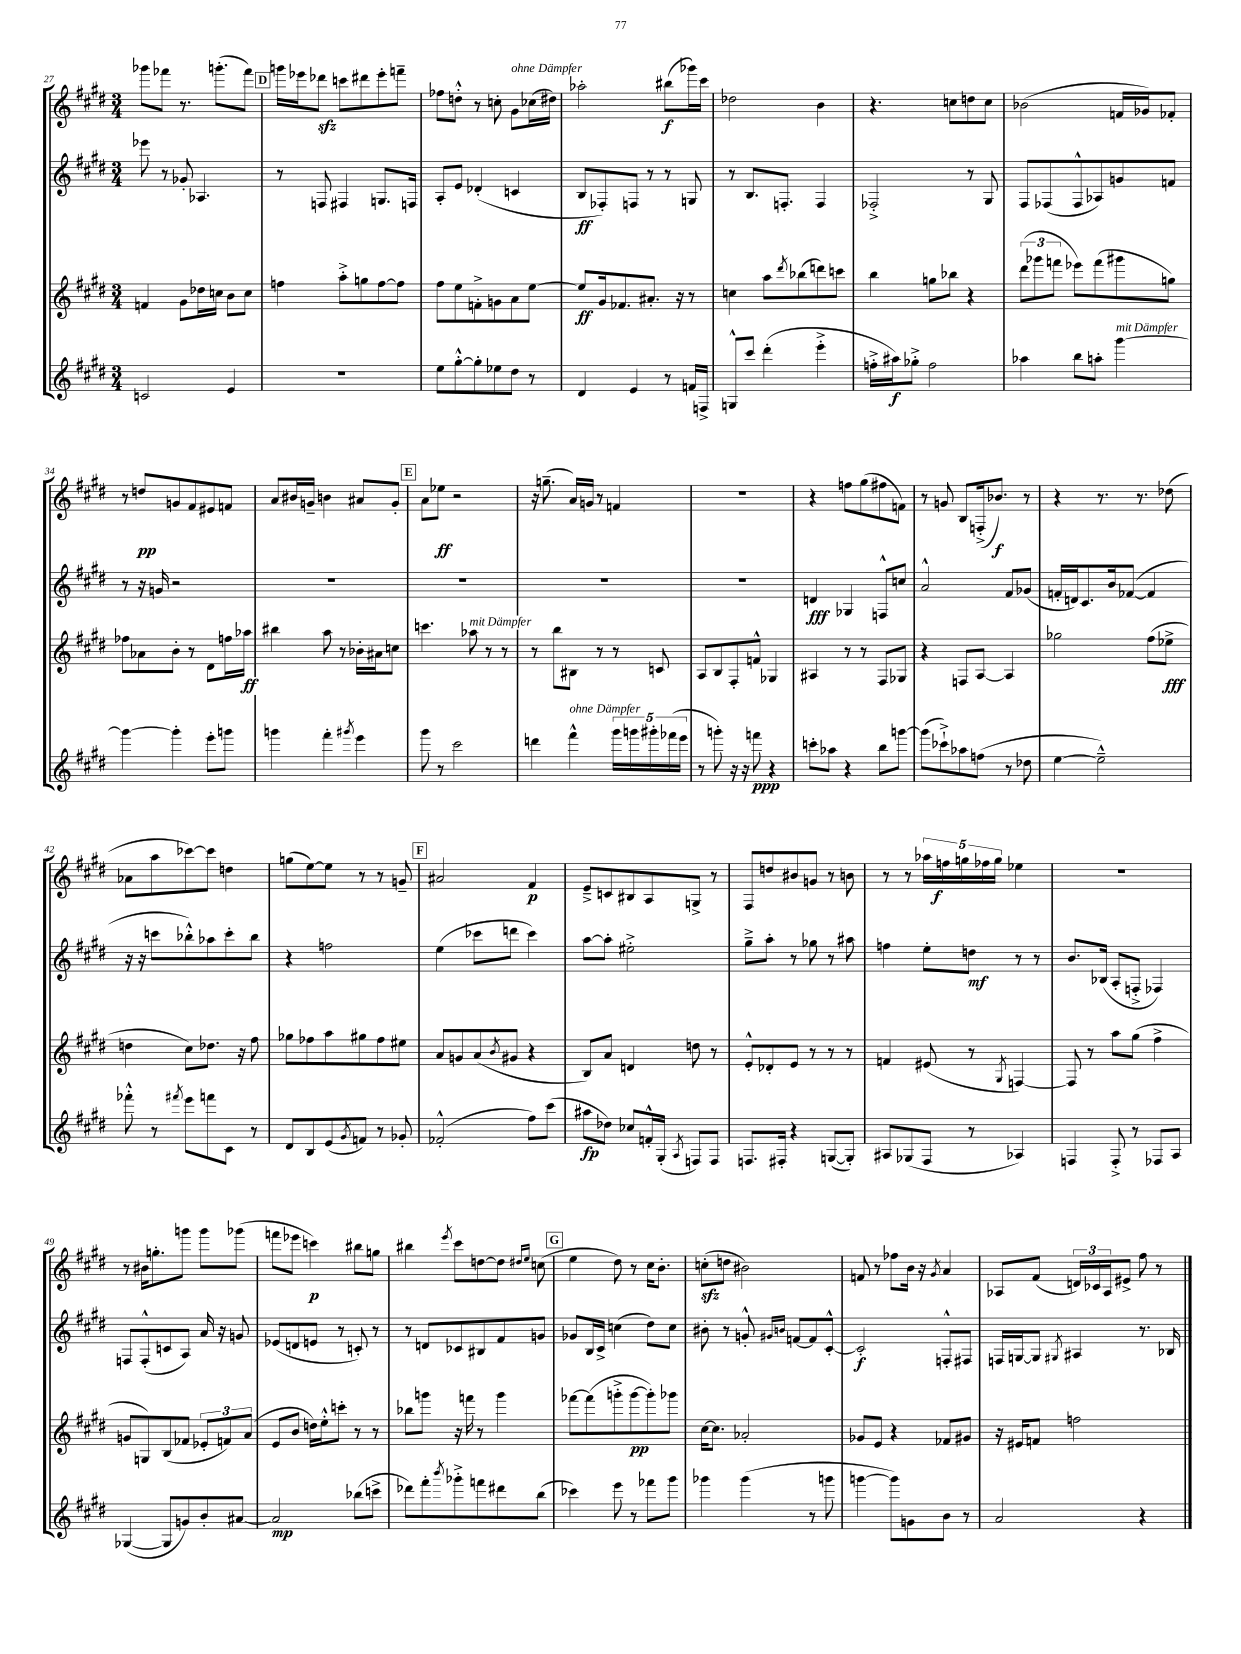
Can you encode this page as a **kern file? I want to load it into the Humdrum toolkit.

**kern	**dynam	**kern	**dynam	**kern	**dynam	**kern	**dynam
*part4	*part4	*part3	*part3	*part2	*part2	*part1	*part1
*staff4	*staff4	*staff3	*staff3	*staff2	*staff2	*staff1	*staff1
*clefG2	*	*clefG2	*	*clefG2	*	*clefG2	*
*k[f#c#g#d#]	*	*k[f#c#g#d#]	*	*k[f#c#g#d#]	*	*k[f#c#g#d#]	*
*M3/4	*	*M3/4	*	*M3/4	*	*M3/4	*
=27	=27	=27	=27	=27	=27	=27	=27
2cn/	.	4fn/	.	8eee-X\	.	8ggg-X\L	.
.	.	.	.	8r	.	8fff-X\J	.
.	.	8g#\L	.	8g-X'/	.	8.r	.
.	.	16dd-X\L	.	4.A-X/	.	.	.
.	.	16ccn\JJ	.	.	.	(8.gggn'\L	.
4e/	.	8b\L	.	.	.	.	.
.	.	8cc\J	.	.	.	8fff-\J)	.
!!LO:REH:place=s1:t=D
=28	=28	=28	=28	=28	=28	=28	=28
2.r	.	4ffn\	.	8r	.	16gggn\LL	.
.	.	.	.	.	.	16eee-X\J	.
.	.	.	.	8Fn/	.	8ddd-Xzz\J	.
.	.	8aa'^\L	.	4F#X/	.	8cccn\L	.
.	.	8ggn\	.	.	.	8ddd#X\	.
.	.	[8ff\	.	8.Gn/L	.	8eee-'\	.
.	.	8ff\J]	.	.	.	8fffn~\J	.
.	.	.	.	16Fn/Jk	.	.	.
=29	=29	=29	=29	=29	=29	=29	=29
8ee\L	.	8ff#\L	.	8A'/L	.	8ff-X\L	.
[8gg#'^^\	.	8ee\	.	8e/J	.	8ddn'^^\J	.
8gg#'\]	.	8fn'^\	.	(4d-X'/	.	8r	.
8ee-X\	.	8gn\	.	.	.	8ccn'\	.
!	!	!	!	!	!	!LO:TX:a:i:t=ohne Dämpfer	!
8dd#\J	.	8a\	.	4cn/	.	8g#\L	.
8r	.	[8ee\J	.	.	.	(16cc-X\L	.
.	.	.	.	.	.	16dd#X\JJ)	.
=30	=30	=30	=30	=30	=30	=30	=30
4d#/	.	8ee/L]	ff	8B/L	ff	2aa-X'\	.
.	.	16g#/k	.	8F-X'/)	.	.	.
.	.	8.f-X/	.	.	.	.	.
4e/	.	.	.	8Fn/J	.	.	.
.	.	8.a#X'/J	.	8r	.	.	.
8r	.	.	.	8r	.	(8bb#X\L	f
.	.	16r	.	.	.	.	.
16fn/LL	.	8r	.	8Gn/	.	16ggg-X\L)	.
16Fn^/JJ	.	.	.	.	.	16ccc#\JJ	.
=31	=31	=31	=31	=31	=31	=31	=31
8Gn^^/L	.	4ccn\	.	8r	.	2dd-X\	.
8ccc#/J	.	.	.	8.B/L	.	.	.
(4ddd#'\	.	8aa\L	.	.	.	.	.
.	.	.	.	8.Fn'/J	.	.	.
.	.	8qddd#/	.	.	.	.	.
.	.	(8bb-X\	.	.	.	.	.
4eee'^\	.	8dddn\)	.	4F/	.	4b\	.
.	.	8cccn\J	.	.	.	.	.
=32	=32	=32	=32	=32	=32	=32	=32
16ffn'^\LL	.	4bb\	.	2F-X'^/	.	4.r	.
16aa#X\J)	f	.	.	.	.	.	.
8gg-X'^\J	.	.	.	.	.	.	.
2ff\	.	8ggn\L	.	.	.	.	.
.	.	8bb-X\J	.	.	.	8ccn\L	.
.	.	4r	.	8r	.	8ddn\	.
.	.	.	.	8G#/	.	8cc\J	.
=33	=33	=33	=33	=33	=33	=33	=33
4aa-X\	.	(12ddd#\L	.	8F#/L	.	(2b-X\	.
.	.	12ggg-X\	.	.	.	.	.
.	.	.	.	(8F-X/	.	.	.
.	.	12fffn\J	.	.	.	.	.
8bb\L	.	8eee-X\L)	.	8F-^^/	.	.	.
8aan'\J	.	(8fff\	.	8A-X/)	.	.	.
!LO:TX:a:i:t=mit Dämpfer	!	!	!	!	!	!	!
[4ggg#\	.	8ggg#X\	.	8gn/	.	16fn/LL	.
.	.	.	.	.	.	16g-X/J)	.
.	.	8ggn\J)	.	8fn/J	.	8f-X'/J	.
!!LO:LB:g=z
=34	=34	=34	=34	=34	=34	=34	=34
4ggg#\_	.	8ff-X\L	.	8r	.	8r	.
.	.	8a-X\	.	16r	.	8ddn/L	pp
.	.	.	.	16gn/	.	.	.
4ggg#'\]	.	8b'\J	.	2r	.	8gn/	.
.	.	8r	.	.	.	8f#/	.
8eee'\L	.	8d#\L	.	.	.	8e#X/	.
8gggn\J	.	16ffn\L	.	.	.	8fn/J	.
.	.	16aa-X\JJ	ff	.	.	.	.
=35	=35	=35	=35	=35	=35	=35	=35
4gggn\	.	4bb#X\	.	2.r	.	8a/L	.
.	.	.	.	.	.	16b#X/L	.
.	.	.	.	.	.	16gn~/JJ	.
4fff#'\	.	8aa\	.	.	.	4bn\	.
.	.	8r	.	.	.	.	.
8qggg#X/	.	.	.	.	.	.	.
4eee\	.	16b-X'\LL	.	.	.	8a#X/L	.
.	.	16a#X\J	.	.	.	.	.
.	.	8ccn\J	.	.	.	8g'/J	.
!!LO:REH:place=s1:t=E
=36	=36	=36	=36	=36	=36	=36	=36
8ggg#\	.	4.cccn\	.	2.r	.	8a\L	.
8r	.	.	.	.	.	8ee-X\J	ff
2ccc#\	.	.	.	.	.	2r	.
!	!	!LO:TX:a:i:t=mit Dämpfer	!	!	!	!	!
.	.	8aa-X\	.	.	.	.	.
.	.	8r	.	.	.	.	.
.	.	8r	.	.	.	.	.
=37	=37	=37	=37	=37	=37	=37	=37
4dddn\	.	8r	.	2.r	.	16r	.
.	.	.	.	.	.	(8.ggn~\	.
.	.	8bb\L	.	.	.	.	.
!LO:TX:a:i:t=ohne Dämpfer	!	!	!	!	!	!	!
4fff#^^\	.	8B#X\J	.	.	.	16a/LL)	.
.	.	.	.	.	.	16gn/JJ	.
.	.	8r	.	.	.	8r	.
20ggg#\LL	.	8r	.	.	.	4fn/	.
20gggn\	.	.	.	.	.	.	.
20ggg#X'\	.	.	.	.	.	.	.
.	.	8cn/	.	.	.	.	.
(20fff-X\	.	.	.	.	.	.	.
20eee\JJ	.	.	.	.	.	.	.
=38	=38	=38	=38	=38	=38	=38	=38
8r	.	8A/L	.	2.r	.	2.r	.
8gggn'\)	.	8B/	.	.	.	.	.
16r	.	8F#'/	.	.	.	.	.
16r	.	.	.	.	.	.	.
8fffn\	ppp	8fn^^/J	.	.	.	.	.
4r	.	4G-X/	.	.	.	.	.
=39	=39	=39	=39	=39	=39	=39	=39
8cccn'\L	.	4A#X/	.	4dn/	fff	4r	.
8aa-X\J	.	.	.	.	.	.	.
4r	.	8r	.	4G-X/	.	8ffn\L	.
.	.	8r	.	.	.	(8gg#\	.
8bb\L	.	8F#/L	.	8Fn^^/L	.	8ff#X\	.
[8gggn\J	.	8G-X/J	.	8ccn/J	.	8fn\J)	.
=40	=40	=40	=40	=40	=40	=40	=40
(8ggg\L]	.	4r	.	2a^^/	.	8r	.
8ccc-X`^\)	.	.	.	.	.	8gn/	.
8aa-X\	.	8Fn/L	.	.	.	8B/L	.
(8ffn\J	.	[8A/J	.	.	.	(16Fn'^/k	.
.	.	.	.	.	.	8.b-X/J)	f
8r	.	4A/]	.	8f#/L	.	.	.
8dd-X\	.	.	.	(8g-X/J	.	8r	.
=41	=41	=41	=41	=41	=41	=41	=41
[4ee\	.	2gg-X\	.	16fn'/LL	.	4r	.
.	.	.	.	16dn/J)	.	.	.
.	.	.	.	8.c#/	.	.	.
2ee~^^\])	.	.	.	.	.	8.r	.
.	.	.	.	16b/k	.	.	.
.	.	.	.	([8f-X/J	.	.	.
.	.	.	.	.	.	8.r	.
.	.	(8ff#\L	.	4f-/]	.	.	.
.	.	8ee-X^\J	fff	.	.	(8dd-X\	.
!!LO:LB:g=z
=42	=42	=42	=42	=42	=42	=42	=42
8fff-X'^^\	.	4ddn\	.	16r	.	8a-X\L	.
.	.	.	.	16r	.	.	.
8r	.	.	.	8cccn\L	.	8aa\	.
8qfff#X/	.	.	.	.	.	.	.
8eee\L	.	8cc#\L)	.	8bb-X'^^\)	.	[8ccc-X\)	.
8fffn\	.	8.dd-X\J	.	8aa-X\	.	8ccc-\J]	.
8c#\J	.	.	.	8ccc'\	.	4ddn\	.
.	.	16r	.	.	.	.	.
8r	.	8ff#\	.	8bb-\J	.	.	.
=43	=43	=43	=43	=43	=43	=43	=43
8d#/L	.	8gg-X\L	.	4r	.	(8ggn\L	.
8B/	.	8ff-X\	.	.	.	[8ee\)	.
(8e/	.	8aa\	.	2ffn\	.	8ee\J]	.
8qg#/	.	.	.	.	.	.	.
8fn/J)	.	8gg#X\	.	.	.	8r	.
8r	.	8ff-\	.	.	.	8r	.
8g-X'/	.	8ee#X\J	.	.	.	8gn~/	.
!!LO:REH:place=s1:t=F
=44	=44	=44	=44	=44	=44	=44	=44
(2f-X'^^/	.	8a/L	.	(4ee\	.	2a#X/	.
.	.	8gn/	.	.	.	.	.
.	.	(8a/	.	8ccc-X\L	.	.	.
.	.	8qb/	.	.	.	.	.
.	.	8g#X/J	.	8dddn\J	.	.	.
8ff#\L)	.	4r	.	4ccc-\)	.	4f#/	p
(8ccc#\J	.	.	.	.	.	.	.
=45	=45	=45	=45	=45	=45	=45	=45
8aa#X\L	fp	8B/L)	.	[8aa\L	.	8e~^/L	.
8dd-X\J)	.	8a/J	.	8aa'\J]	.	8cn/	.
8cc-X/L	.	4dn/	.	2ee#X'^\	.	8B#X/	.
16fn'^^/L	.	.	.	.	.	8A/	.
(16G#'/JJ	.	.	.	.	.	.	.
8qA/	.	.	.	.	.	.	.
8Fn/L)	.	8ddn\	.	.	.	8Gn^/J	.
8F/J	.	8r	.	.	.	8r	.
=46	=46	=46	=46	=46	=46	=46	=46
8.Fn/L	.	8e'^^/L	.	8gg#~^\L	.	8F#/L	.
.	.	8d-X'/	.	8aa'\J	.	8ddn/	.
16F#X'/Jk	.	.	.	.	.	.	.
4r	.	8e/J	.	8r	.	8b#X/	.
.	.	8r	.	8gg-X\	.	8gn/J	.
([8Gn/L	.	8r	.	8r	.	8r	.
8G'/J])	.	8r	.	8aa#X\	.	8bn\	.
=47	=47	=47	=47	=47	=47	=47	=47
8A#X/L	.	4fn/	.	4ffn\	.	8r	.
(8G-X/	.	.	.	.	.	8r	.
8F#/J	.	(8e#X/	.	8ee'\L	.	20aa-X\LL	.
.	.	.	.	.	.	20ffn\	f
.	.	.	.	.	.	20ggn\	.
8r	.	8r	.	8ddn\J	mf	.	.
.	.	.	.	.	.	20ff-X\	.
.	.	.	.	.	.	20gg\JJ	.
.	.	8qG#/	.	.	.	.	.
4A-X/)	.	[4Fn/)	.	8r	.	4ee-X\	.
.	.	.	.	8r	.	.	.
=48	=48	=48	=48	=48	=48	=48	=48
4Fn/	.	8F/]	.	8.b/L	.	2.r	.
.	.	8r	.	.	.	.	.
.	.	.	.	(16B-X/Jk	.	.	.
8F'^/	.	8aa\L	.	8A'/L	.	.	.
8r	.	(8gg#\J	.	8Fn'^/J	.	.	.
8F-X/L	.	4ff#^\	.	4F-X/)	.	.	.
8A/J	.	.	.	.	.	.	.
!!LO:LB:g=z
=49	=49	=49	=49	=49	=49	=49	=49
([4G-X/	.	8gn/L	.	8Fn/L	.	8r	.
.	.	8Gn/)	.	(8F'^^/	.	16b#X\KL	.
.	.	.	.	.	.	8.ggn'\	.
8G-/L]	.	(8B/	.	8cn/	.	.	.
8gn/)	.	8f-X/J	.	8A/J)	.	8gggn\J	.
8b'/	.	12e-X'/L	.	16a/	.	8ggg\L	.
.	.	.	.	16r	.	.	.
.	.	12fn/)	.	.	.	.	.
[8a#X/J	.	.	.	8gn/	.	(8ggg-X\J	.
.	.	(12a/J	.	.	.	.	.
=50	=50	=50	=50	=50	=50	=50	=50
2a#/]	mp	8e/L	.	(8e-X/L	.	8fffn\L	.
.	.	8b/J	.	8dn/	.	8eee-X\J	.
.	.	16ddn\LL)	.	8en/J	.	4cccn\)	p
.	.	16ee'^^\J	.	.	.	.	.
.	.	8cccn'\J	.	8r	.	.	.
(8bb-X\L	.	8r	.	8cn'/)	.	8bb#X\L	.
8cccn^\J	.	8r	.	8r	.	8ggn\J	.
=51	=51	=51	=51	=51	=51	=51	=51
8ddd-X\L)	.	8bb-X\L	.	8r	.	4bb#X\	.
8fff#'\	.	8gggn\J	.	8dn/L	.	.	.
8qbbb/	.	.	.	.	.	8qeee/	.
8ggg-X'^\	.	16r	.	8c-X/	.	8ccc#\L	.
.	.	16fffn\	.	.	.	.	.
8fffn\	.	8r	.	8B#X/	.	[8ddn\	.
8ddd#X\	.	4ggg\	.	8f#/	.	8dd\J]	.
.	.	.	.	.	.	16qqdd#X/LL	.
.	.	.	.	.	.	16qqee/JJ	.
(8bb\J	.	.	.	8gn/J	.	(8ccn\	.
!!LO:REH:place=s1:t=G
=52	=52	=52	=52	=52	=52	=52	=52
4ccc-X\)	.	[8fff-X\L	.	8g-X/L	.	4ee\	.
.	.	(8fff-\]	.	16B/L	.	.	.
.	.	.	.	16c#^/JJ	.	.	.
8eee\	.	8gggn'^\	.	(4ccn\	.	8dd#\)	.
8r	.	[8ggg\	pp	.	.	8r	.
8fff-X\L	.	8ggg'\])	.	8dd#\L)	.	16cc#\KL	.
.	.	.	.	.	.	8.b'\J	.
8ggg#\J	.	8ggg-X\J	.	8cc\J	.	.	.
=53	=53	=53	=53	=53	=53	=53	=53
4ggg-X\	.	[16cc#\KL	.	8b#X'\	.	(8ccnzz'\L	.
.	.	8.cc#\J]	.	.	.	.	.
.	.	.	.	8r	.	8ddn\J	.
(4ggg-\	.	2a-X'/	.	8gn'^^/	.	2b#X\)	.
.	.	.	.	16qqg#X/LL	.	.	.
.	.	.	.	16qqbn/JJ	.	.	.
.	.	.	.	[8fn/L	.	.	.
8r	.	.	.	8f/]	.	.	.
8gggn\	.	.	.	[8c#'^^/J	.	.	.
=54	=54	=54	=54	=54	=54	=54	=54
[4gggn\	.	8g-X/L	.	2c#'/]	f	8fn/	.
.	.	8e/J	.	.	.	8r	.
8ggg\L])	.	4r	.	.	.	8ff-X\L	.
8gn\	.	.	.	.	.	16b\Jk	.
.	.	.	.	.	.	16r	.
.	.	.	.	.	.	8qg#/	.
8b\J	.	8f-X/L	.	8Fn'^^/L	.	4a/	.
8r	.	8g#X/J	.	8F#X/J	.	.	.
=55	=55	=55	=55	=55	=55	=55	=55
2a/	.	16r	.	16Fn/LL	.	8A-X/L	.
.	.	16e#X/KL	.	[16Gn/J	.	.	.
.	.	8fn/J	.	8G/J]	.	(8f#/J	.
.	.	.	.	8qG#X/	.	.	.
.	.	2ffn\	.	4A#X/	.	24dn/LL)	.
.	.	.	.	.	.	24c-X/	.
.	.	.	.	.	.	24A-/J	.
.	.	.	.	.	.	8e#X^/J	.
4r	.	.	.	8.r	.	8ff#\	.
.	.	.	.	.	.	8r	.
.	.	.	.	16B-X/	.	.	.
==	==	==	==	==	==	==	==
*-	*-	*-	*-	*-	*-	*-	*-
